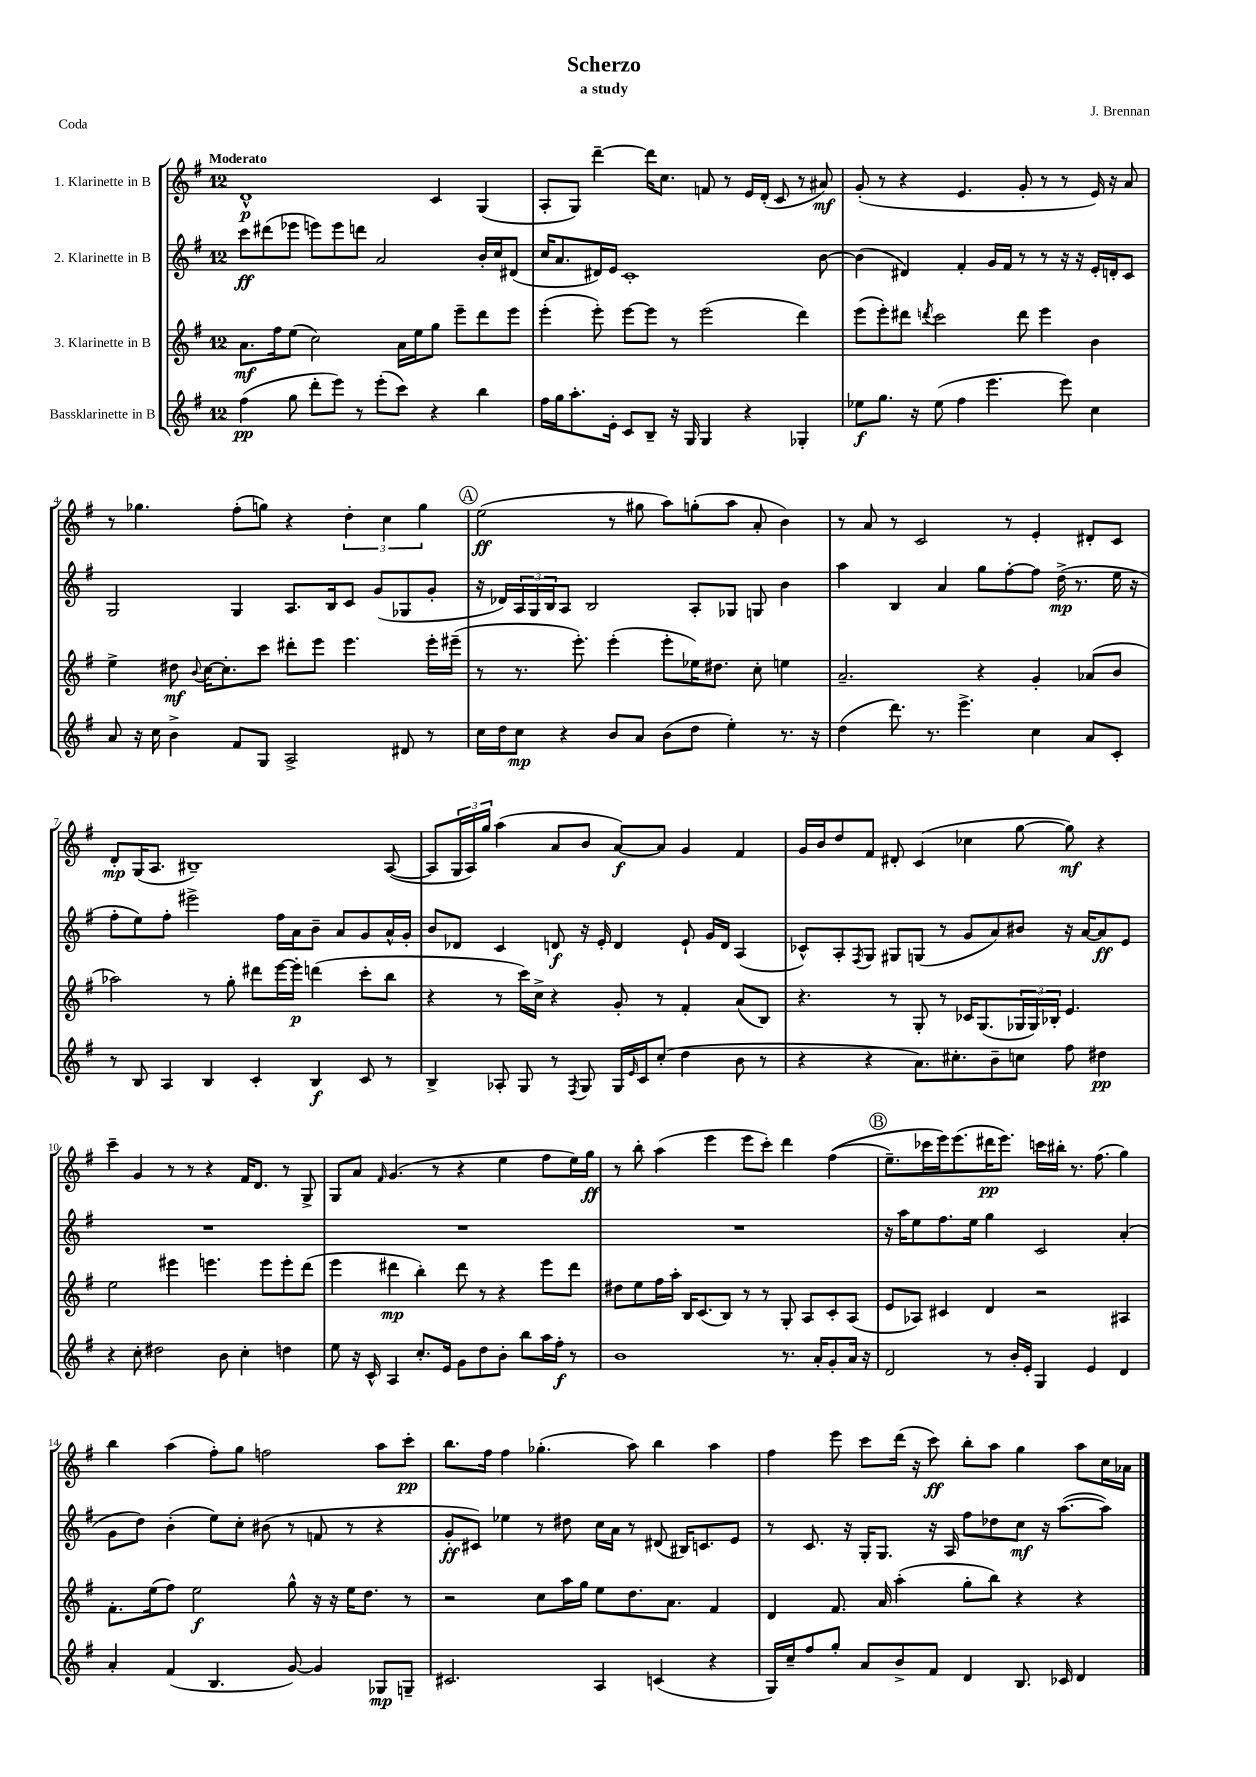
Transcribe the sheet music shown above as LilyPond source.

\header { title = "Scherzo" composer = "J. Brennan" subtitle = "a study" piece = "Coda" }
<<
\new StaffGroup <<
\new Staff = "s0" \with { instrumentName = "1. Klarinette in B" } {
    \clef treble \key g \major \once \override Staff.TimeSignature.style = #'single-digit \time 12/8 \tempo "Moderato"
    d'1-^\p c'4 g4( |
    a8-. g8) d'''4~-- d'''16 c''8. f'8 r8 e'16 d'16-.( c'8 r8 ais'8\mf) |
    g'8-.( r8 r4 e'4. g'8-. r8 r8 e'16) r16 a'8 |
    r8 ges''4. fis''8-.( g''8) r4 \tuplet 3/2 { d''4-. c''4 g''4 } |
    \mark \markup { \circle "A" } e''2\ff( r8 gis''8 a''8) g''8-.( a''8 a'8-. b'4) |
    r8 a'8 r8 c'2 r8 e'4-. dis'8-. c'8 |
    d'8-.\mp g16( a8. bis1--) a8~( |
    a8 \tuplet 3/2 { g16 a16) g''16 } a''4( a'8 b'8 a'8~\f) a'8 g'4 fis'4 |
    g'16 b'16 d''8 fis'8 dis'8-. c'4( ces''4 g''8~ g''8\mf) r4 |
    c'''4-- g'4 r8 r8 r4 fis'16 d'8. r8 g8-> |
    g8 a'8 \grace { fis'16 } g'4.( r8 r4 e''4 fis''8 e''16) g''16\ff |
    r8 b''8-. a''4( e'''4 e'''8 c'''8-.) d'''4 fis''4(\( |
    \mark \markup { \circle "B" } e''8.--) ces'''16 e'''16\) e'''8.( dis'''16\pp e'''8.) c'''16 bis''16-. r8. fis''8.( g''4) |
    b''4 a''4( fis''8-.) g''8 f''2 a''8 c'''8-.\pp |
    b''8. fis''16 fis''4 ges''4.-.( a''8) b''4 a''4 |
    fis''4 e'''8 c'''8 d'''16( r16 c'''8\ff) b''8-. a''8 g''4 a''8 c''16 aes'16 \bar "|." |
}
\new Staff = "s1" \with { instrumentName = "2. Klarinette in B" } {
    \clef treble \key g \major \once \override Staff.TimeSignature.style = #'single-digit \time 12/8
    c'''8\ff dis'''8( ees'''8 e'''8) e'''8 d'''8 a'2 b'16-. c''16 dis'8( |
    c''16 a'8. dis'16) e'16 c'1-. b'8~ |
    b'4( dis'4) fis'4-. g'16 fis'16 r8 r8 r16 r16 e'16-. d'16-. c'8 |
    g2 g4 a8. b16 c'8 g'8( ges8 g'8-. |
    \mark \markup { \circle "A" } r16 des'16) \tuplet 3/2 { a16 g16 b16 } a8 b2 a8-. ges8 g8 b'4 |
    a''4 b4 a'4 g''8 fis''8~-. fis''8 d''16->\mp( r8. e''16 r16 |
    fis''8-. e''8) fis''8-. eis'''2-> fis''16 a'16 b'8-- a'8 g'8 a'16-^ g'16-. |
    b'8 des'8 c'4 d'8\f r16 e'16-. d'4 e'8-! g'16 d'16 a4( |
    ces'8-^) a8-. \acciaccatura { fis8 } g8 gis8 g8( r8 g'8 a'8) bis'8 r16 a'16~ a'8\ff e'8 |
    R1. |
    R1. |
    R1. |
    \mark \markup { \circle "B" } r16 a''16 e''8 fis''8. e''16 g''4 c'2 a'4-.( |
    g'8 d''8) b'4-.( e''8) c''8-. bis'8( r8 f'8 r8 r4 |
    g'8-.\ff cis'8) ees''4 r8 dis''8 c''16 a'16 r8 dis'8( bis16) c'8. e'8 |
    r8 c'8. r16 g16-. g8. r16 a16 fis''8 des''8 c''8\mf r16 a''8.~( a''8) \bar "|." |
}
\new Staff = "s2" \with { instrumentName = "3. Klarinette in B" } {
    \clef treble \key g \major \once \override Staff.TimeSignature.style = #'single-digit \time 12/8
    a'8.\mf fis''16 e''8( c''2) a'16 e''16 g''8 e'''8-- d'''8 e'''8 |
    e'''4-.( e'''8-.) e'''8~ e'''8 r8 e'''2( d'''4) |
    e'''8( e'''8-.) dis'''8 \acciaccatura { d'''8 } c'''2 d'''8 e'''4 b'4 |
    e''4-> dis''8\mf \appoggiatura { b'8 } c''16~ c''8.-. c'''8 dis'''8-. e'''8 e'''4. e'''16-. eis'''16--( |
    \mark \markup { \circle "A" } r8 r8. e'''8.-.) e'''4-.( e'''8-. ees''16) dis''8. c''8-. e''4 |
    a'2.-- r4 g'4-. aes'8( b'8 |
    aes''2) r8 g''8-. dis'''8 e'''16~ e'''16-.\p d'''4( c'''8-. b''8 |
    r4 r8 c'''16) c''16-> r4 g'8-. r8 fis'4-. a'8( b8) |
    r4. r8 g8-. r8 ces'16 g8.( \tuplet 3/2 { ges16 ges16) bes16-. } e'4. |
    e''2 eis'''4 e'''4. e'''8 e'''8-. d'''8( |
    e'''4 dis'''4\mp b''4-.) dis'''8 r8 r4 e'''8 dis'''8 |
    dis''8 e''8 fis''16 a''16-. b16 c'8.( b8) r8 r8 g8-. a8 c'8-. a8( |
    \mark \markup { \circle "B" } e'8 aes8) cis'4 d'4 r2 ais4 |
    fis'8.-. e''16( fis''8) e''2\f g''8-^ r16 r16 e''16 d''8. r8 |
    r2 c''8 a''16 g''16 e''8 d''8. a'8. fis'4 |
    d'4 fis'8. a'16 a''4-.( g''8-. b''8) r4 r4 \bar "|." |
}
\new Staff = "s3" \with { instrumentName = "Bassklarinette in B" } {
    \clef treble \key g \major \once \override Staff.TimeSignature.style = #'single-digit \time 12/8
    fis''4\pp( g''8 d'''8-. e'''8) r8 e'''8-.( c'''8) r4 b''4 |
    fis''16 g''16 a''8.-. e'16-. c'8 b8-- r16 g16 g4 r4 ges4-. |
    ees''8\f g''8. r16 ees''8( fis''4 e'''4. e'''8) c''4 |
    a'8 r16 c''16 b'4-> fis'8 g8 a2-> dis'8 r8 |
    \mark \markup { \circle "A" } c''16 d''16 c''8\mp r4 b'8 a'8 b'8( d''8 e''4-.) r8. r16 |
    d''4( d'''8.) r8. e'''4.-> c''4 a'8 c'8-. |
    r8 b8 a4 b4 c'4-. b4\f c'8 r8 |
    b4-> aes8-. g8 r8 \acciaccatura { fis8 } g8 g16 \grace { e'16 } c'16 c''8-.( d''4 b'8 r8 |
    r4 r4 a'8.) cis''8.-. b'8-- c''8 fis''8 dis''4\pp |
    r4 c''8-. dis''2 b'8 c''4-. d''4 |
    e''8 r16 c'16-^ a4 c''8.-. e'16 g'8 d''8 b'8-. b''8 a''16 fis''16-.\f r8 |
    b'1 r8. a'16-. g'8-. a'16 r16 |
    \mark \markup { \circle "B" } d'2 r8 b'16-. e'16-. g4 e'4 d'4 |
    a'4-. fis'4( b4. g'8~) g'4 ges8\mp g8-- |
    cis'2. a4 c'4( r4 |
    g16) c''16-- fis''8 g''8-. a'8 b'8-> fis'8 d'4 b8. ces'16 d'4 \bar "|." |
}
>>
>>
